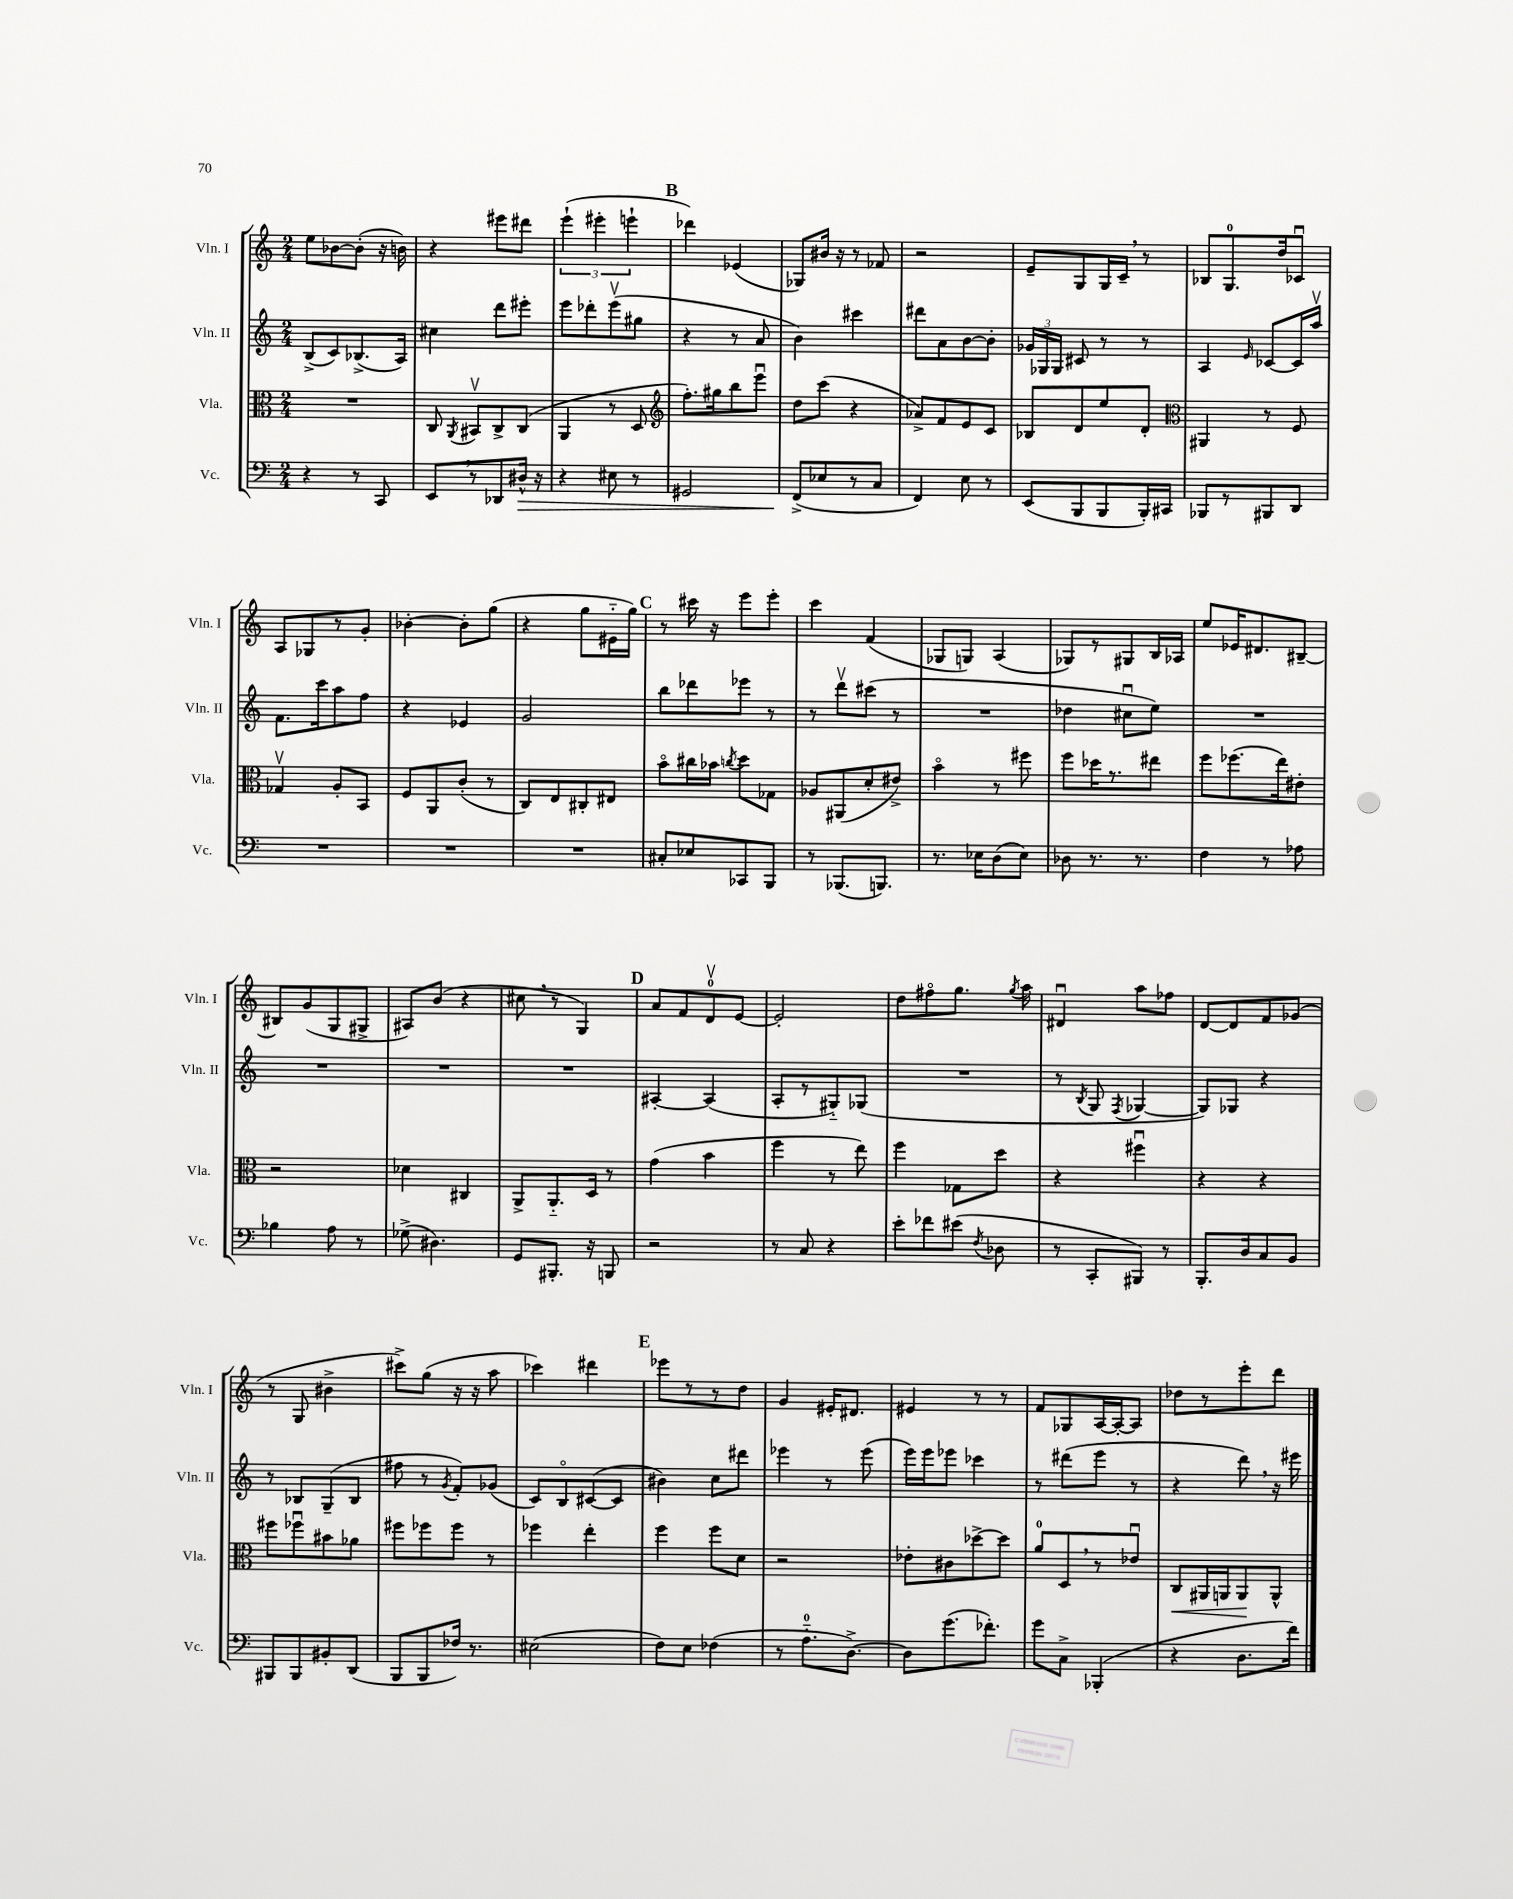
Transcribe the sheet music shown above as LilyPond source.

<<
\new StaffGroup <<
\new Staff = "s0" \with { instrumentName = "Vln. I" shortInstrumentName = "Vln. I" } {
    \clef treble \key c \major \numericTimeSignature \time 2/4
    \autoBeamOff e''8[ bes'8~ bes'8]-.( r16 b'16) |
    r4 eis'''8[ dis'''8] |
    \tuplet 3/2 { e'''4-!( eis'''4-. e'''4-! } |
    \mark \markup { \bold "B" } des'''4) ees'4( |
    ges8[) bis'16] r16 r8 fes'8 |
    r2 |
    e'8[-- g8 g16 c'16]-- \breathe r8 |
    bes8[ g8.-0 d''16 ces'8]\downbow |
    a8[ ges8 r8 g'8]-. |
    bes'4~-. bes'8[-. g''8]( |
    r4 g''8[ eis'16-_ g''16]) |
    \mark \markup { \bold "C" } r8 cis'''16 r16 e'''8[ e'''8]-. |
    c'''4 f'4( |
    ges8[ g8]) a4( |
    ges8[) r8 gis8 b16 aes16] |
    e''8[ ees'16 dis'8. bis8]~-- |
    bis8[ g'8( g8 gis8]-> |
    ais8[) b'8]( r4 |
    cis''8 \breathe r8 g4) |
    \mark \markup { \bold "D" } a'8[ f'8 d'8-0\upbow e'8]~ |
    e'2-. |
    d''8[ fis''8\flageolet g''8.] \acciaccatura { g''8 } a''16 |
    dis'4\downbow a''8[ fes''8] |
    d'8[~ d'8 f'8 ges'8]( |
    r8 g8 bis'4-> |
    cis'''8[->) g''8]( r16 r16 a''8 |
    ces'''4) dis'''4 |
    \mark \markup { \bold "E" } ees'''8[ r8 r8 d''8] |
    g'4 eis'16[-. dis'8.] |
    eis'4 r8 r8 |
    f'8[ ges8 a16~ a16~-. a8] |
    des''8[ r8 e'''8-. d'''8] \bar "|." |
}
\new Staff = "s1" \with { instrumentName = "Vln. II" shortInstrumentName = "Vln. II" } {
    \clef treble \key c \major \numericTimeSignature \time 2/4
    \autoBeamOff b8[->( c'8) bes8.->( a16]) |
    cis''4 d'''8[ eis'''8]-. |
    e'''8[ des'''8-. e'''8\upbow( gis''8] |
    \mark \markup { \bold "B" } r4 r8 a'8 |
    b'4) cis'''4 |
    dis'''8[ a'8 b'8~ b'8]-. |
    \tuplet 3/2 { ges'16[ ges16 ges16] } cis'8 r8 r8 |
    a4 \grace { e'16 } ces'8[~ ces'16 a''16]\upbow |
    f'8.[ c'''16 a''8 f''8] |
    r4 ees'4 |
    g'2 |
    \mark \markup { \bold "C" } b''8[ des'''8 ees'''8] r8 |
    r8 d'''8[\upbow cis'''8]( r8 |
    R2 |
    des''4 cis''8[\downbow e''8]) |
    R2 |
    R2 |
    R2 |
    R2 |
    \mark \markup { \bold "D" } ais4~-. ais4( |
    a8[-. r8 gis8-_) ges8]( |
    R2 |
    r8 \acciaccatura { b8 } g8 \acciaccatura { f8 } ges4~ |
    ges8[) ges8] r4 |
    r8 bes8[ g8--( bes8] |
    fis''8 r8 \acciaccatura { g'8 } f'8[-.) ges'8]( |
    c'8[) b8\flageolet cis'8~( cis'8] |
    \mark \markup { \bold "E" } bis'4) c''8[ dis'''8] |
    ees'''4 r8 ees'''8( |
    e'''16[) e'''16 ees'''8] ces'''4 |
    r8 dis'''8[( e'''8] r8 |
    r4 d'''8) \breathe r16 eis'''16 \bar "|." |
}
\new Staff = "s2" \with { instrumentName = "Vla." shortInstrumentName = "Vla." } {
    \clef alto \key c \major \numericTimeSignature \time 2/4
    \autoBeamOff R2 |
    c8 \acciaccatura { a,8 } bis,8[\upbow c8-> c8]( |
    a,4 r8 d8 |
    \mark \markup { \bold "B" } \clef treble f''8.[-.) gis''16 b''8 e'''8]\downbow |
    d''8[ c'''8]( r4 |
    aes'8[->) f'8 e'8 c'8] |
    bes8[ d'8 e''8 d'8]-. |
    \clef alto ais,4 r8 f8 |
    ges4\upbow a8[-. b,8] |
    f8[ a,8 c'8]-.( r8 |
    c8[) e8 cis8-. eis8] |
    \mark \markup { \bold "C" } b'8[\flageolet cis''16 bes'16] \acciaccatura { c''8 } d''8[ ges8] |
    aes8[ ais,8( d'8-. eis'8]->) |
    b'4\flageolet r8 fis''8 |
    f''8[ des''16 r8. eis''8] |
    f''8[ fes''8.( e''16) eis'8]-. |
    r2 |
    des'4 cis4 |
    a,8[-> a,8.-_ d16] r8 |
    \mark \markup { \bold "D" } g'4( b'4 |
    f''4 r8 e''8) |
    f''4 ges8[ d''8] |
    r4 fis''4\downbow |
    r4 r4 |
    fis''8[ fes''8\downbow bis'8 aes'8] |
    fis''8[ fes''8 fes''8] r8 |
    fes''4 e''4-. |
    \mark \markup { \bold "E" } f''4 f''8[ d'8] |
    r2 |
    ees'8[-. cis'8 des''8~-> des''8] |
    a'8[-0 d8 \breathe r8 ees'8]\downbow |
    c8[\< ais,16 a,16 a,8\! a,8]-^ \bar "|." |
}
\new Staff = "s3" \with { instrumentName = "Vc." shortInstrumentName = "Vc." } {
    \clef bass \key c \major \numericTimeSignature \time 2/4
    \autoBeamOff r4 r8 c,8 |
    e,8[ \breathe r8 des,8 dis16]-^\> r16 |
    r4 eis8 r8 |
    \mark \markup { \bold "B" } gis,2 |
    f,8[->\!( ees8 r8 c8] |
    f,4) e8 r8 |
    e,8[( b,,8 b,,8 b,,16-.) cis,16] |
    bes,,8[ r8 bis,,8 d,8] |
    R2 |
    R2 |
    R2 |
    \mark \markup { \bold "C" } cis8[-. ees8 ces,8 b,,8] |
    r8 bes,,8.[( b,,8.]) |
    r8. ees16[ d8( ees8]) |
    des8 r8. r8. |
    f4 r8 aes8 |
    bes4 a8 r8 |
    ges8->( dis4.) |
    g,8[ bis,,8.]-. r16 b,,8 |
    \mark \markup { \bold "D" } r2 |
    r8 c8 r4 |
    e'8[-. fes'8 eis'8]( \acciaccatura { f8 } des8 |
    r8 c,8[-. bis,,8]) r8 |
    b,,8.[-. d16 c8 b,8] |
    bis,,8[ bis,,8 bis,8-. d,8]( |
    b,,8[ b,,8 fes16]) r8. |
    eis2( |
    \mark \markup { \bold "E" } f8[) e8] fes4( |
    r8 a8.[-0-_ d8.]~->) |
    d8[ g'8.( fes'8.]-.) |
    g'8[ c8]-> bes,,4-.( |
    r4 d8.[ f'16]) \bar "|." |
}
>>
>>
\layout { \context { \Score \remove "Bar_number_engraver" } }
